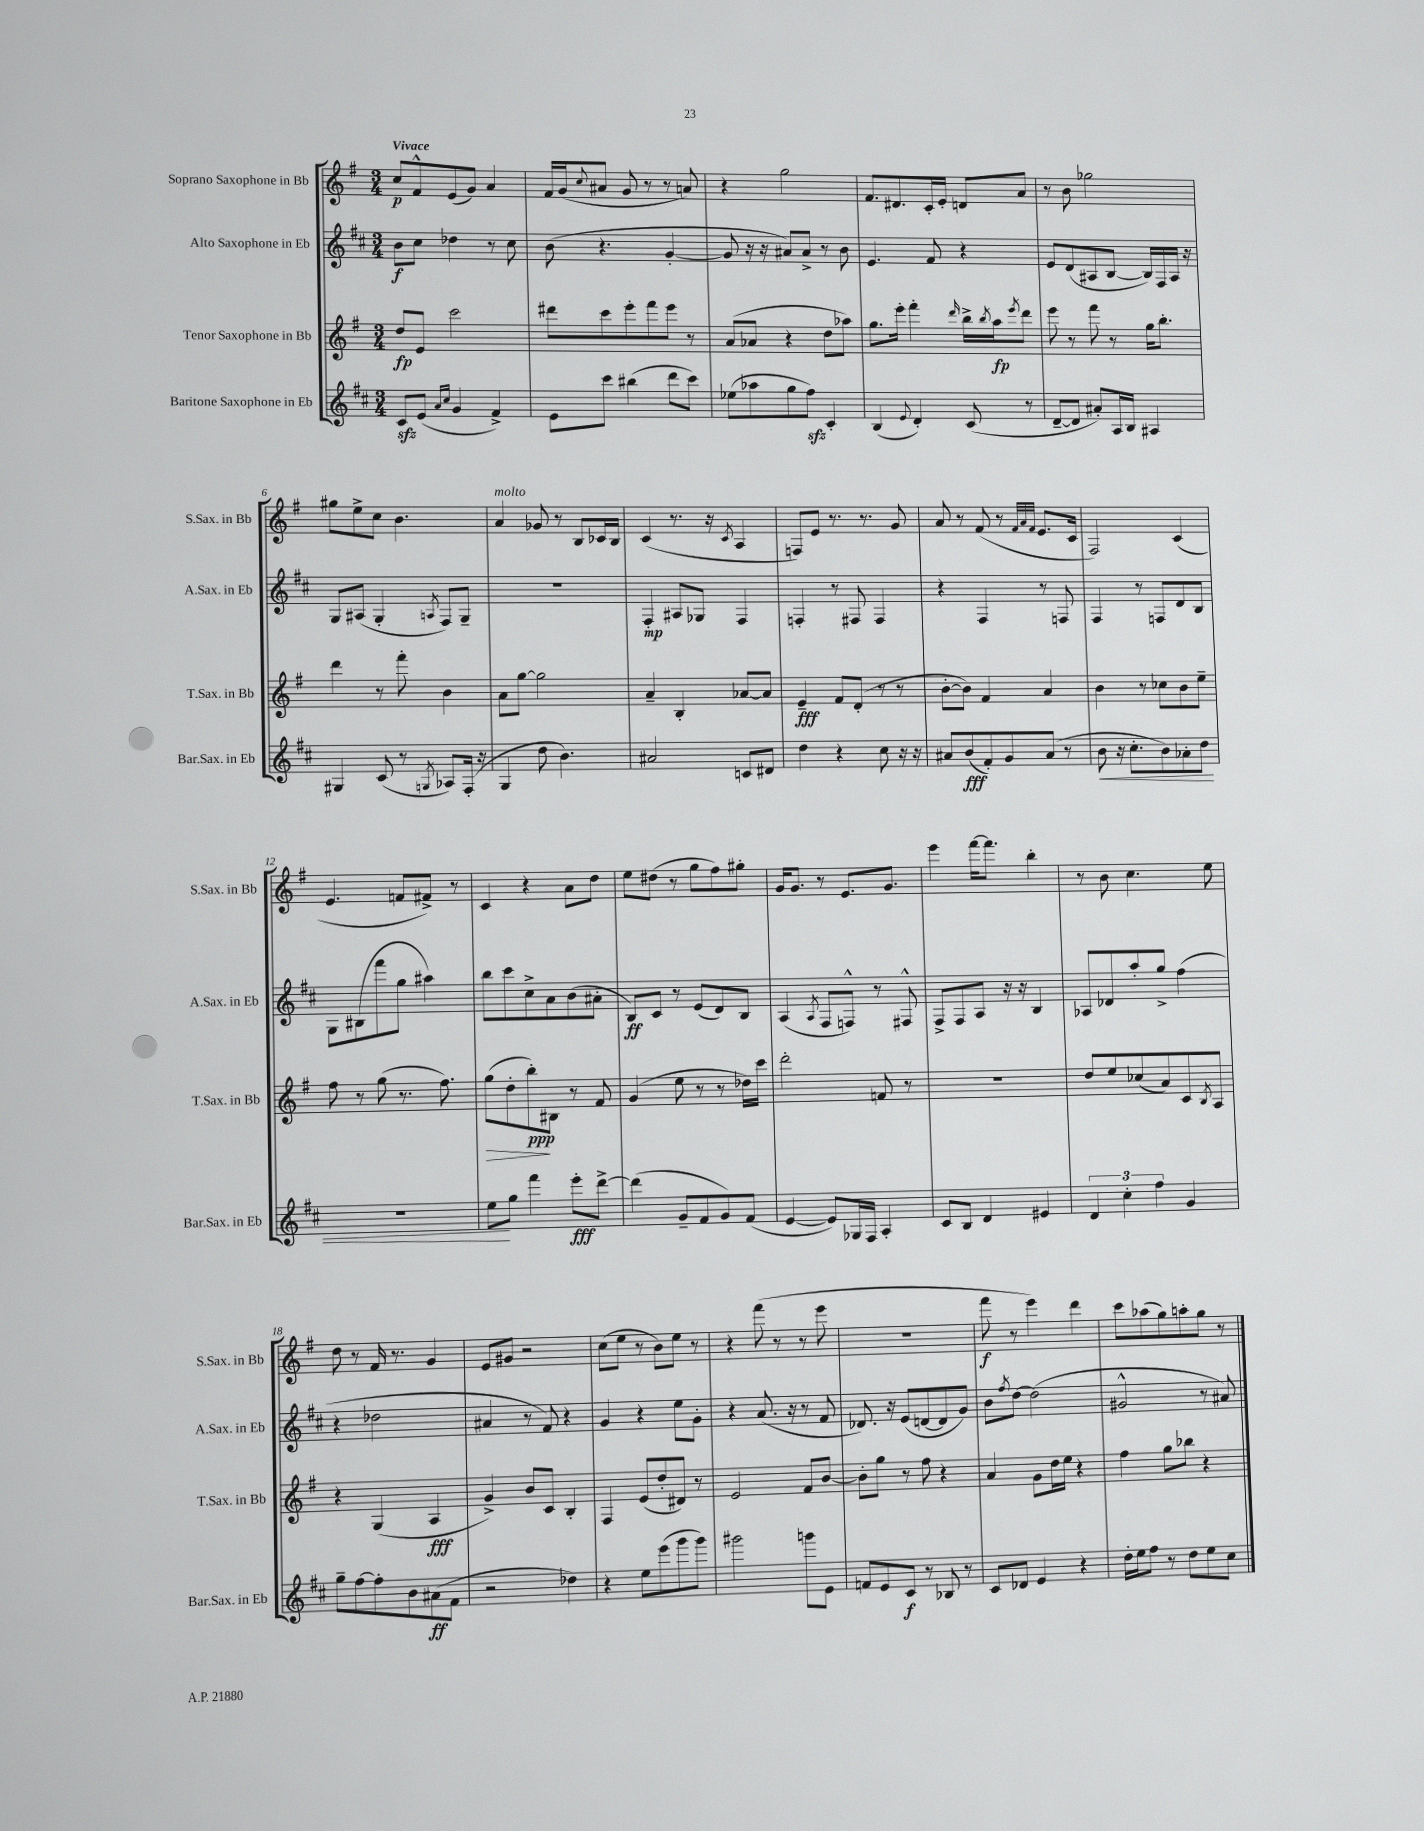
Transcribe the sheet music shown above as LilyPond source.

<<
\new StaffGroup <<
\new Staff = "s0" \with { instrumentName = "Soprano Saxophone in Bb" shortInstrumentName = "S.Sax. in Bb" } {
    \clef treble \key g \major \numericTimeSignature \time 3/4 \tempo "Vivace"
    c''8\p fis'8-^ e'8( g'8) a'4 |
    fis'16 g'16( \appoggiatura { c''8 } ais'8 g'8 r8 r8 a'8) |
    r4 g''2 |
    fis'8. dis'8. c'16-. e'16-. d'8 a'8 |
    r8 b'8 ges''2 |
    gis''8 e''8-> c''8 b'4. |
    a'4^\markup { \italic "molto" } ges'8 r8 b8 ces'16 b16 |
    c'4( r8. r16 \acciaccatura { c'8 } a4 |
    f8) e'8 r8. r8. g'8 |
    a'8 r8 fis'8( r8 \grace { fis'32 a'32 fis'32 } e'8. c'16 |
    fis2) c'4( |
    e'4. f'8 fis'8->) r8 |
    c'4 r4 a'8 d''8 |
    e''8 dis''8( r8 g''8 fis''8) gis''8-. |
    g'16 g'8. r8 e'8. g'8. |
    e'''4 fis'''16~ fis'''8. b''4-. |
    r8 b'8 c''4. e''8 |
    d''8 r8 fis'16 r8. g'4 |
    e'8 gis'8 r2 |
    c''8( e''8 r8 b'8) e''8 r8 |
    r4 fis'''8( r8 r8 e'''8 |
    R2. |
    fis'''8\f r8 e'''4) d'''4 |
    c'''8 aes''8( g''8) a''8-. g''8 r8 \bar "|." |
}
\new Staff = "s1" \with { instrumentName = "Alto Saxophone in Eb" shortInstrumentName = "A.Sax. in Eb" } {
    \clef treble \key d \major \numericTimeSignature \time 3/4
    b'8\f cis''8 des''4 r8 cis''8 |
    b'8( r4. g'4~-. |
    g'8 r16 r16 ais'8) ais'8-> r8 b'8 |
    e'4. fis'8 r4 |
    e'8 d'8( ais8 b8~ b16) fis16 ais16 r16 |
    g8 ais8( g4-. \acciaccatura { a8 } fis8) g8-- |
    R2. |
    fis4-.\mp ais8 ges8 fis4 |
    f4-. r8 fis8 fis4 |
    r4 fis4 r8 f8 |
    fis4 r8 f8 d'8 b8 |
    g8 bis8( fis'''8 g''8 ais''4) |
    b''8 cis'''8 cis''8-> a'8 b'8( ais'8-. |
    b8\ff) cis'8 r8 e'8( d'8) b8 |
    a4( \acciaccatura { a8 } fis8 f8-^) r8 fis8-^ |
    fis8-> fis8 a8 r16 r16 b4 |
    aes8 des'8 a''8-. g''8-> fis''4( |
    r4 des''2 |
    ais'4 r8 fis'8) r4 |
    g'4 r4 e''8 g'8-. |
    r4 a'8.( r16 r8 fis'8 |
    des'8.) r16 e'8( d'8~ d'8 g'8) |
    b'8 \acciaccatura { fis''8 } d''8~ d''2( |
    gis'2-^ r8 ais'8) \bar "|." |
}
\new Staff = "s2" \with { instrumentName = "Tenor Saxophone in Bb" shortInstrumentName = "T.Sax. in Bb" } {
    \clef treble \key g \major \numericTimeSignature \time 3/4
    d''8\fp e'8 c'''2 |
    dis'''8 c'''8 e'''8-. fis'''8 e'''8 r8 |
    a'8( aes'8 r4 d''8 aes''8) |
    g''8. e'''16-. fis'''4-. \grace { d'''16 } b''16-> \acciaccatura { b''8 } a''16\fp \acciaccatura { e'''8 } d'''8 |
    e'''8 r8 fis'''8 r8 g''16 b''8.-. |
    d'''4 r8 fis'''8-. b'4 |
    a'8 g''8~ g''2 |
    a'4-- b4-. aes'8~ aes'8 |
    e'4--\fff fis'8 d'8-.( r8 r8 |
    b'8~-. b'8) fis'4 a'4 |
    b'4 r8 ces''8 b'8 e''8-- |
    fis''8 r8 g''8( r8. fis''8.) |
    g''8\>( d''8-. b''8-.\ppp\!) bis8 r8 fis'8 |
    g'4( e''8 r8 r8 des''16) c'''16 |
    d'''2-. f'8 r8 |
    R2. |
    d''8 e''8 ces''8( a'8) c'8 \acciaccatura { b8 } a8 |
    r4 g4( a4\fff |
    g'4->) b'8 c'8 b4-. |
    fis4 e'8( d''8-. dis'8) r8 |
    e'2 fis'8 b'8~ |
    b'8-. g''8 r8 fis''8 r4 |
    a'4 g'8 d''16 e''16 r4 |
    fis''4 g''8 bes''8 r4 \bar "|." |
}
\new Staff = "s3" \with { instrumentName = "Baritone Saxophone in Eb" shortInstrumentName = "Bar.Sax. in Eb" } {
    \clef treble \key d \major \numericTimeSignature \time 3/4
    cis'8\sfz e'8( \grace { a'16 cis''16 } g'4 fis'4->) |
    e'8 cis'''8 bis''4( d'''8 cis'''8) |
    ees''8( aes''8 g''8 fis''8\sfz) cis'4-. |
    b4( \appoggiatura { e'8 } d'4-.) cis'8( r8 |
    d'8~-- d'8 ais'8-.) a16 b16 ais4 |
    gis4 cis'8( r8 \acciaccatura { g8 } aes8) fis16-.( r16 |
    g4 d''8 b'4.) |
    ais'2 c'8 dis'8 |
    d''4 r4 cis''8 r16 r16 |
    ais'8 b'8\fff( fis'8-.) g'8 ais'8( r8 |
    b'8\< r16 cis''8.-. b'8) aes'8-. d''8 |
    R2. |
    e''8\! g''8 fis'''4 e'''8-.\fff d'''8~-> |
    d'''4( g'8-- fis'8 g'8) fis'8( |
    e'4~ e'8) ges16 fis16 a4-. |
    cis'8 b8 d'4 eis'4 |
    \tuplet 3/2 { d'4 cis''4-. fis''4 } g'4 |
    g''8-- fis''8~ fis''8-. b'8 ais'8\ff( fis'8 |
    r2 des''4) |
    r4 e''8 e'''8( g'''8 g'''8) |
    gis'''2 g'''8 e'8 |
    f'8 e'8 cis'8\f r8 bes8 r8 |
    cis'8 des'8 e'4 r4 |
    d''16-. e''16 fis''8 r8 d''8 e''8 cis''8 \bar "|." |
}
>>
>>
